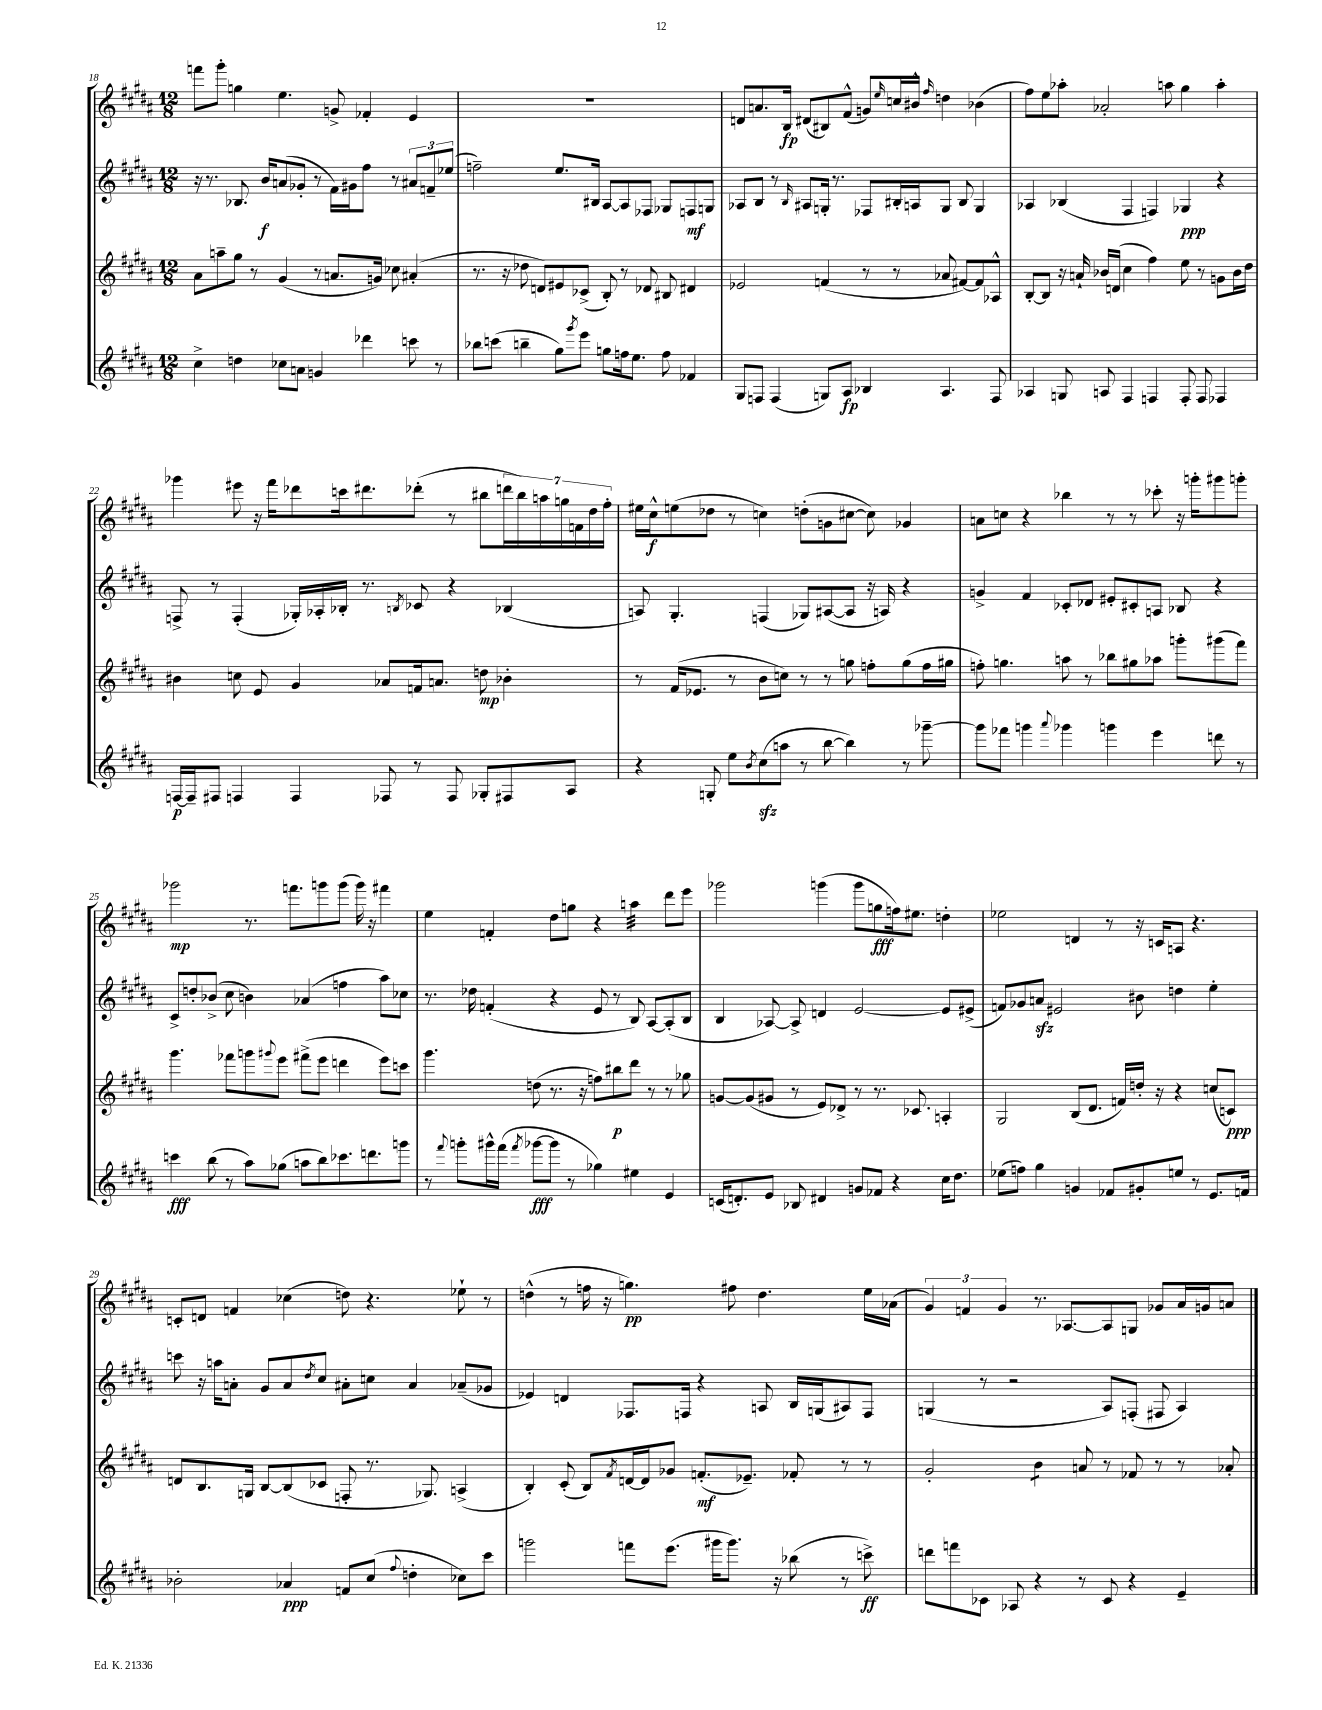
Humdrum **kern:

**kern	**dynam	**kern	**dynam	**kern	**dynam	**kern	**dynam
*part4	*part4	*part3	*part3	*part2	*part2	*part1	*part1
*staff4	*staff4	*staff3	*staff3	*staff2	*staff2	*staff1	*staff1
*clefG2	*	*clefG2	*	*clefG2	*	*clefG2	*
*k[f#c#g#d#a#]	*	*k[f#c#g#d#a#]	*	*k[f#c#g#d#a#]	*	*k[f#c#g#d#a#]	*
*M12/8	*	*M12/8	*	*M12/8	*	*M12/8	*
=18	=18	=18	=18	=18	=18	=18	=18
4cc#^\	.	8a#\L	.	16r	.	8fffn\L	.
.	.	.	.	8.r	.	.	.
.	.	8aan~\	.	.	.	8ggg#'\J	.
4ddn\	.	8gg#\J	.	8.B-X/	.	4ggn\	.
.	.	8r	.	.	.	.	.
.	.	.	.	16b/KL	f	.	.
8cc-X\L	.	(4g#/	.	(8an/	.	4.ee\	.
8an\J	.	.	.	8g-X'/J	.	.	.
4gn/	.	8r	.	8r	.	.	.
.	.	8.an/L	.	16f#\LL)	.	8gn^/	.
.	.	.	.	16g#X\J	.	.	.
4ddd-X\	.	.	.	8ff#\J	.	4f-X'/	.
.	.	16gn/Jk)	.	.	.	.	.
.	.	8cc-X\	.	8r	.	.	.
8cccn\	.	(4a#X'/	.	12a#X/L	.	4e/	.
.	.	.	.	12fn~/	.	.	.
8r	.	.	.	.	.	.	.
.	.	.	.	(12ee-X/J	.	.	.
=19	=19	=19	=19	=19	=19	=19	=19
8bb-X\L	.	8.r	.	2ffn~\)	.	1.r	.
(8cccn\J	.	.	.	.	.	.	.
.	.	16r	.	.	.	.	.
4bbn~\	.	8dd-X\	.	.	.	.	.
.	.	8dn/L)	.	.	.	.	.
8gg#\L)	.	8e#X/	.	8.ee/L	.	.	.
8qggg#/	.	.	.	.	.	.	.
8eee\J	.	(8c-X^/J	.	.	.	.	.
.	.	.	.	16B#X/Jk	.	.	.
8ggn\L	.	8B'/)	.	[8A#/L	.	.	.
16ffn\k	.	8r	.	8A#/]	.	.	.
8.ee\J	.	.	.	.	.	.	.
.	.	8d-X/	.	8F-X/J	.	.	.
8ff\	.	8B#X/	.	8G-X/L	.	.	.
4f-X/	.	4d#X/	.	8Fn/	mf	.	.
.	.	.	.	8Gn/J	.	.	.
=20	=20	=20	=20	=20	=20	=20	=20
8G#/L	.	2e-X/	.	8A-X/L	.	8dn/L	.
8Fn/J	.	.	.	8B/J	.	8.an/	.
(4F/	.	.	.	8r	.	.	.
.	.	.	.	.	.	16B/Jk	fp
.	.	.	.	16qqB/	.	.	.
.	.	.	.	8A#X/L	.	(8d#X/L	.
8Gn/L)	.	(4fn/	.	16Gn'/Jk	.	8B#X/)	.
.	.	.	.	8.r	.	.	.
8A#/J	fp	.	.	.	.	(8f#^^/J	.
4B-X/	.	8r	.	8F-X/L	.	8gn/L)	.
.	.	.	.	.	.	16qqee/	.
.	.	8r	.	16B#X'/L	.	16ccn/L	.
.	.	.	.	16An/J	.	16b#X^^/JJ	.
.	.	.	.	.	.	16qqff#/	.
4.A#/	.	8a-X/	.	8G/J	.	4ddn\	.
.	.	[8f#X/L)	.	8B#/	.	.	.
.	.	8f#/]	.	4G/	.	(4b-X\	.
8F/	.	8A-X^^/J	.	.	.	.	.
=21	=21	=21	=21	=21	=21	=21	=21
4A-X/	.	[8B'/L	.	4A-X/	.	8ff#\L)	.
.	.	8B/J]	.	.	.	8ee\	.
8Gn/	.	16r	.	(4B-X/	.	8aa-X'\J	.
.	.	16an`/	.	.	.	.	.
8An/	.	16b-X/LL	.	.	.	2a-X'/	.
.	.	(16dn/JJ	.	.	.	.	.
4F#/	.	4cc#\	.	4F#/	.	.	.
4Fn/	.	4ff#\)	.	4Fn/)	.	.	.
.	.	.	.	.	.	8aan\	.
8F'/	.	8ee\	.	4G-X/	ppp	4gg#\	.
8F/	.	8r	.	.	.	.	.
4F-X/	.	8gn\L	.	4r	.	4aa'\	.
.	.	16b-\L	.	.	.	.	.
.	.	16dd#\JJ	.	.	.	.	.
!!LO:LB:g=z
=22	=22	=22	=22	=22	=22	=22	=22
[16Fn/LL	p	4b#X\	.	8Fn^/	.	4ggg-X\	.
16F~/J]	.	.	.	.	.	.	.
8F#X/J	.	.	.	8r	.	.	.
4Fn/	.	8ccn\	.	(4F'/	.	8eee#X\	.
.	.	8e/	.	.	.	16r	.
.	.	.	.	.	.	16fff#\KL	.
4F/	.	4g#/	.	16G-X'/LL)	.	8ddd-X\	.
.	.	.	.	16A-X'/	.	.	.
.	.	.	.	16B-X'/JJ	.	16cccn\k	.
.	.	.	.	8.r	.	8.ddd#X\	.
8F-X/	.	8a-X/L	.	.	.	.	.
.	.	.	.	8qBn/	.	.	.
8r	.	16fn/k	.	8c-X/	.	(8ddd-X'\J	.
.	.	8.an/J	.	.	.	.	.
8F-/	.	.	.	4r	.	8r	.
8G-X'/L	.	8ddn\	mp	.	.	8bb#X\L	.
8F#X/	.	4b-X'\	.	(4B-X/	.	28dddn\L	.
.	.	.	.	.	.	28bb#\)	.
.	.	.	.	.	.	28aan\	.
.	.	.	.	.	.	28ggn\	.
8A#/J	.	.	.	.	.	.	.
.	.	.	.	.	.	28fn\	.
.	.	.	.	.	.	28dd#\	.
.	.	.	.	.	.	28ff#'\JJ	.
=23	=23	=23	=23	=23	=23	=23	=23
4r	.	8r	.	8An/)	.	16ee#X\LL	.
.	.	.	.	.	.	16cc#^^\J	f
.	.	(16f#/KL	.	4.G#'/	.	(8een\	.
.	.	8.e-X/J	.	.	.	.	.
8Gn'/	.	.	.	.	.	8dd-X\J	.
8ee\L	.	8r	.	.	.	8r	.
8qb/	.	.	.	.	.	.	.
(8cc#zz\	.	8b\L	.	(4Fn/	.	4ccn\)	.
8aan\J	.	8ccn\J)	.	.	.	.	.
8r	.	8r	.	8G-X/L)	.	(8ddn'\L	.
[8bb\	.	8r	.	([8A#X/	.	8gn\	.
4bb\])	.	8ggn\	.	8A#/J]	.	[8cc#X\J	.
.	.	8ffn'\L	.	16r	.	8cc#\])	.
.	.	.	.	16An/)	.	.	.
8r	.	(8gg\	.	4r	.	4g-X/	.
[8ggg-X~\	.	16ff\L	.	.	.	.	.
.	.	16gg#X\JJ	.	.	.	.	.
=24	=24	=24	=24	=24	=24	=24	=24
8ggg-\L]	.	8ffn'\)	.	4gn^/	.	8an\L	.
8fff-X\J	.	4.ggn\	.	.	.	8ccn\J	.
4gggn\	.	.	.	4f#/	.	4r	.
8qqaaa#/	.	.	.	.	.	.	.
4ggg-X\	.	8aan\	.	8c-X'/L	.	4bb-X\	.
.	.	8r	.	8d-X/J	.	.	.
4gggn\	.	8bb-X\L	.	8e#X'/L	.	8r	.
.	.	8gg#X\	.	8c#X'/	.	8r	.
4eee\	.	8aa-X\J	.	8An/J	.	8ccc-X'\	.
.	.	8gggn'\L	.	8B-X/	.	16r	.
.	.	.	.	.	.	16gggn'\KL	.
8dddn\	.	(8ggg#X\	.	4r	.	8ggg#X\	.
8r	.	8fff#\J)	.	.	.	8gggn'\J	.
!!LO:LB:g=z
=25	=25	=25	=25	=25	=25	=25	=25
4cccn\	fff	4.ggg#\	.	8c#^/L	.	2ggg-X\	mp
.	.	.	.	8ddn'/	.	.	.
(8bb\	.	.	.	(8b-X^/J	.	.	.
8r	.	8fff-X\L	.	8cc#\	.	.	.
8aa#\L)	.	8gggn\	.	4bn\)	.	8.r	.
.	.	8qqggg#X/	.	.	.	.	.
(8gg-X\J	.	8eee\J	.	.	.	.	.
.	.	.	.	.	.	8.fffn\L	.
8aan\L	.	(8fff#X^\L	.	(4a-X/	.	.	.
8bb\)	.	8eee\J	.	.	.	8gggn\	.
8.ccc-X\	.	4dddn\	.	4ffn\	.	(8ggg\J	.
.	.	.	.	.	.	16ggg\)	.
8.dddn\	.	.	.	.	.	16r	.
.	.	8eee\L)	.	8aa#\L)	.	4fff#X\	.
8gggn\J	.	8cccn\J	.	8cc-X\J	.	.	.
=26	=26	=26	=26	=26	=26	=26	=26
8r	.	4.ggg#\	.	8.r	.	4ee\	.
8qqfff#/	.	.	.	.	.	.	.
8gggn'\L	.	.	.	.	.	.	.
.	.	.	.	16dd-X\	.	.	.
16ggg#X^^\L	.	.	.	(4fn'/	.	4fn'/	.
(16fff#\JJ	.	.	.	.	.	.	.
8qfff#/	.	.	.	.	.	.	.
[8ggg-X\L	fff	(8ddn\	.	.	.	.	.
8ggg-\J]	.	8.r	.	4r	.	8dd#\L	.
8r	.	.	.	.	.	8ggn\J	.
.	.	16r	.	.	.	.	.
4gg-X\)	.	8ffn\L)	.	8e/	.	4r	.
.	.	8bb#X\	p	8r	.	.	.
*	*	*	*	*	*	*tremolo	*
4ee#X\	.	8ddd#\J	.	8B/)	.	32aan\LLL	.
.	.	.	.	.	.	32aan\	.
.	.	.	.	.	.	32aan\	.
.	.	.	.	.	.	32aan\	.
.	.	8r	.	[8A#/L	.	32aan\	.
.	.	.	.	.	.	32aan\	.
.	.	.	.	.	.	32aan\	.
.	.	.	.	.	.	32aan\JJJ	.
*	*	*	*	*	*	*Xtremolo	*
4e/	.	8r	.	(8A#'/]	.	8ddd#\L	.
.	.	8gg-X\	.	8B/J	.	8eee\J	.
=27	=27	=27	=27	=27	=27	=27	=27
(16cn/KL	.	[8gn/L	.	4B/	.	2ggg-X\	.
8.dn'/)	.	.	.	.	.	.	.
.	.	(8g/]	.	.	.	.	.
8e/J	.	8g#X/J	.	[8A-X/)	.	.	.
8B-X/	.	8r	.	8A-^/]	.	.	.
4d#X/	.	8e/L)	.	4dn/	.	(4gggn\	.
.	.	8d-X^/J	.	.	.	.	.
8gn/L	.	8r	.	[2e/	.	8ggg\L	.
8f-X/J	.	8.r	.	.	.	8ggn\	fff
4r	.	.	.	.	.	16ffn\k)	.
.	.	8.c-X/	.	.	.	8.ee#X\J	.
16cc#\KL	.	4An'/	.	8e/L]	.	4ddn'\	.
8.dd#\J	.	.	.	.	.	.	.
.	.	.	.	(8e#X^/J	.	.	.
=28	=28	=28	=28	=28	=28	=28	=28
(8ee-X\L	.	2G#/	.	8fn/L)	.	2ee-X\	.
8ffn\J)	.	.	.	8g-X/	.	.	.
4gg#\	.	.	.	8anzz/J	.	.	.
.	.	.	.	2e#X/	.	.	.
4gn/	.	(8B/L	.	.	.	4dn/	.
.	.	8.d#/J	.	.	.	.	.
8f-X/L	.	.	.	.	.	8r	.
.	.	16fn/LL)	.	.	.	.	.
8g#X'/	.	16ddn'/JJ	.	8b#X\	.	16r	.
.	.	16r	.	.	.	16cn/KL	.
8een/J	.	4r	.	4ddn\	.	8An/J	.
8r	.	.	.	.	.	4.r	.
8.e/L	.	(8ccn/L	.	4ee'\	.	.	.
.	.	8cn/J)	ppp	.	.	.	.
16fn/Jk	.	.	.	.	.	.	.
!!LO:LB:g=z
=29	=29	=29	=29	=29	=29	=29	=29
2b-X'\	.	8dn/L	.	8cccn\	.	8cn'/L	.
.	.	8.B/	.	16r	.	8dn/J	.
.	.	.	.	16aan\KL	.	.	.
.	.	.	.	8an'\J	.	4fn/	.
.	.	16Gn/Jk	.	.	.	.	.
.	.	[8B/L	.	8g#/L	.	.	.
4a-X/	ppp	(8B/]	.	8a/	.	(4cc-X\	.
.	.	.	.	8qdd#/	.	.	.
.	.	8c-X/J	.	8cc#/J	.	.	.
8fn/L	.	8Fn'/	.	8a#X'\L	.	8ddn\)	.
(8cc#/J	.	8.r	.	8ccn\J	.	4.r	.
8qqff#/	.	.	.	.	.	.	.
4ddn'\	.	.	.	4a#/	.	.	.
.	.	8.G-X/)	.	.	.	.	.
8cc-X\L)	.	(4An^/	.	(8a-X~/L	.	8ee-X`\	.
8ccc#\J	.	.	.	8g-X/J	.	8r	.
=30	=30	=30	=30	=30	=30	=30	=30
2gggn\	.	4B'/)	.	4e-X/)	.	(4ddn^^\	.
.	.	(8c#'/	.	4dn/	.	8r	.
.	.	8B/L)	.	.	.	16ffn\	.
.	.	.	.	.	.	16r	.
.	.	8qf#/	.	.	.	.	.
8fffn\L	.	[16dn/L	.	8.F-X/L	.	4.ggn\)	pp
.	.	16d/J]	.	.	.	.	.
(8.eee\J	.	8g-X/J	.	.	.	.	.
.	.	.	.	16Fn/Jk	.	.	.
.	.	(8.fn'/L	mf	4r	.	.	.
16ggg#X\KL	.	.	.	.	.	.	.
8.ggg#\J)	.	.	.	.	.	8ff#X\	.
.	.	8.e-X~/J)	.	.	.	.	.
.	.	.	.	8An/	.	4.dd\	.
16r	.	.	.	.	.	.	.
(8bb-X\	.	8f-X'/	.	16B/LL	.	.	.
.	.	.	.	(16Gn/J	.	.	.
8r	.	8r	.	8A#X/)	.	.	.
8cccn^\)	ff	8r	.	8F/J	.	16ee\LL	.
.	.	.	.	.	.	(16a-X\JJ	.
=31	=31	=31	=31	=31	=31	=31	=31
8dddn\L	.	2g#'/	.	(4Gn/	.	6g#/)	.
8fffn\	.	.	.	.	.	.	.
.	.	.	.	.	.	6fn/	.
8c-X\J	.	.	.	8r	.	.	.
.	.	.	.	.	.	6g#/	.
8A-X/	.	.	.	2r	.	.	.
*	*	*tremolo	*	*	*	*	*
4r	.	8b\L	.	.	.	8.r	.
.	.	8b\J	.	.	.	.	.
*	*	*Xtremolo	*	*	*	*	*
.	.	.	.	.	.	[8.A-X/L	.
8r	.	8an/	.	.	.	.	.
8c-/	.	8r	.	8A#/L)	.	8A-/]	.
4r	.	8f-X/	.	(8Fn'/J	.	8Gn/J	.
.	.	8r	.	8F#X/	.	8g-X/L	.
4e~/	.	8r	.	4A#/)	.	16a#/L	.
.	.	.	.	.	.	16gn/J	.
.	.	8a-X'/	.	.	.	8an/J	.
==	==	==	==	==	==	==	==
*-	*-	*-	*-	*-	*-	*-	*-
